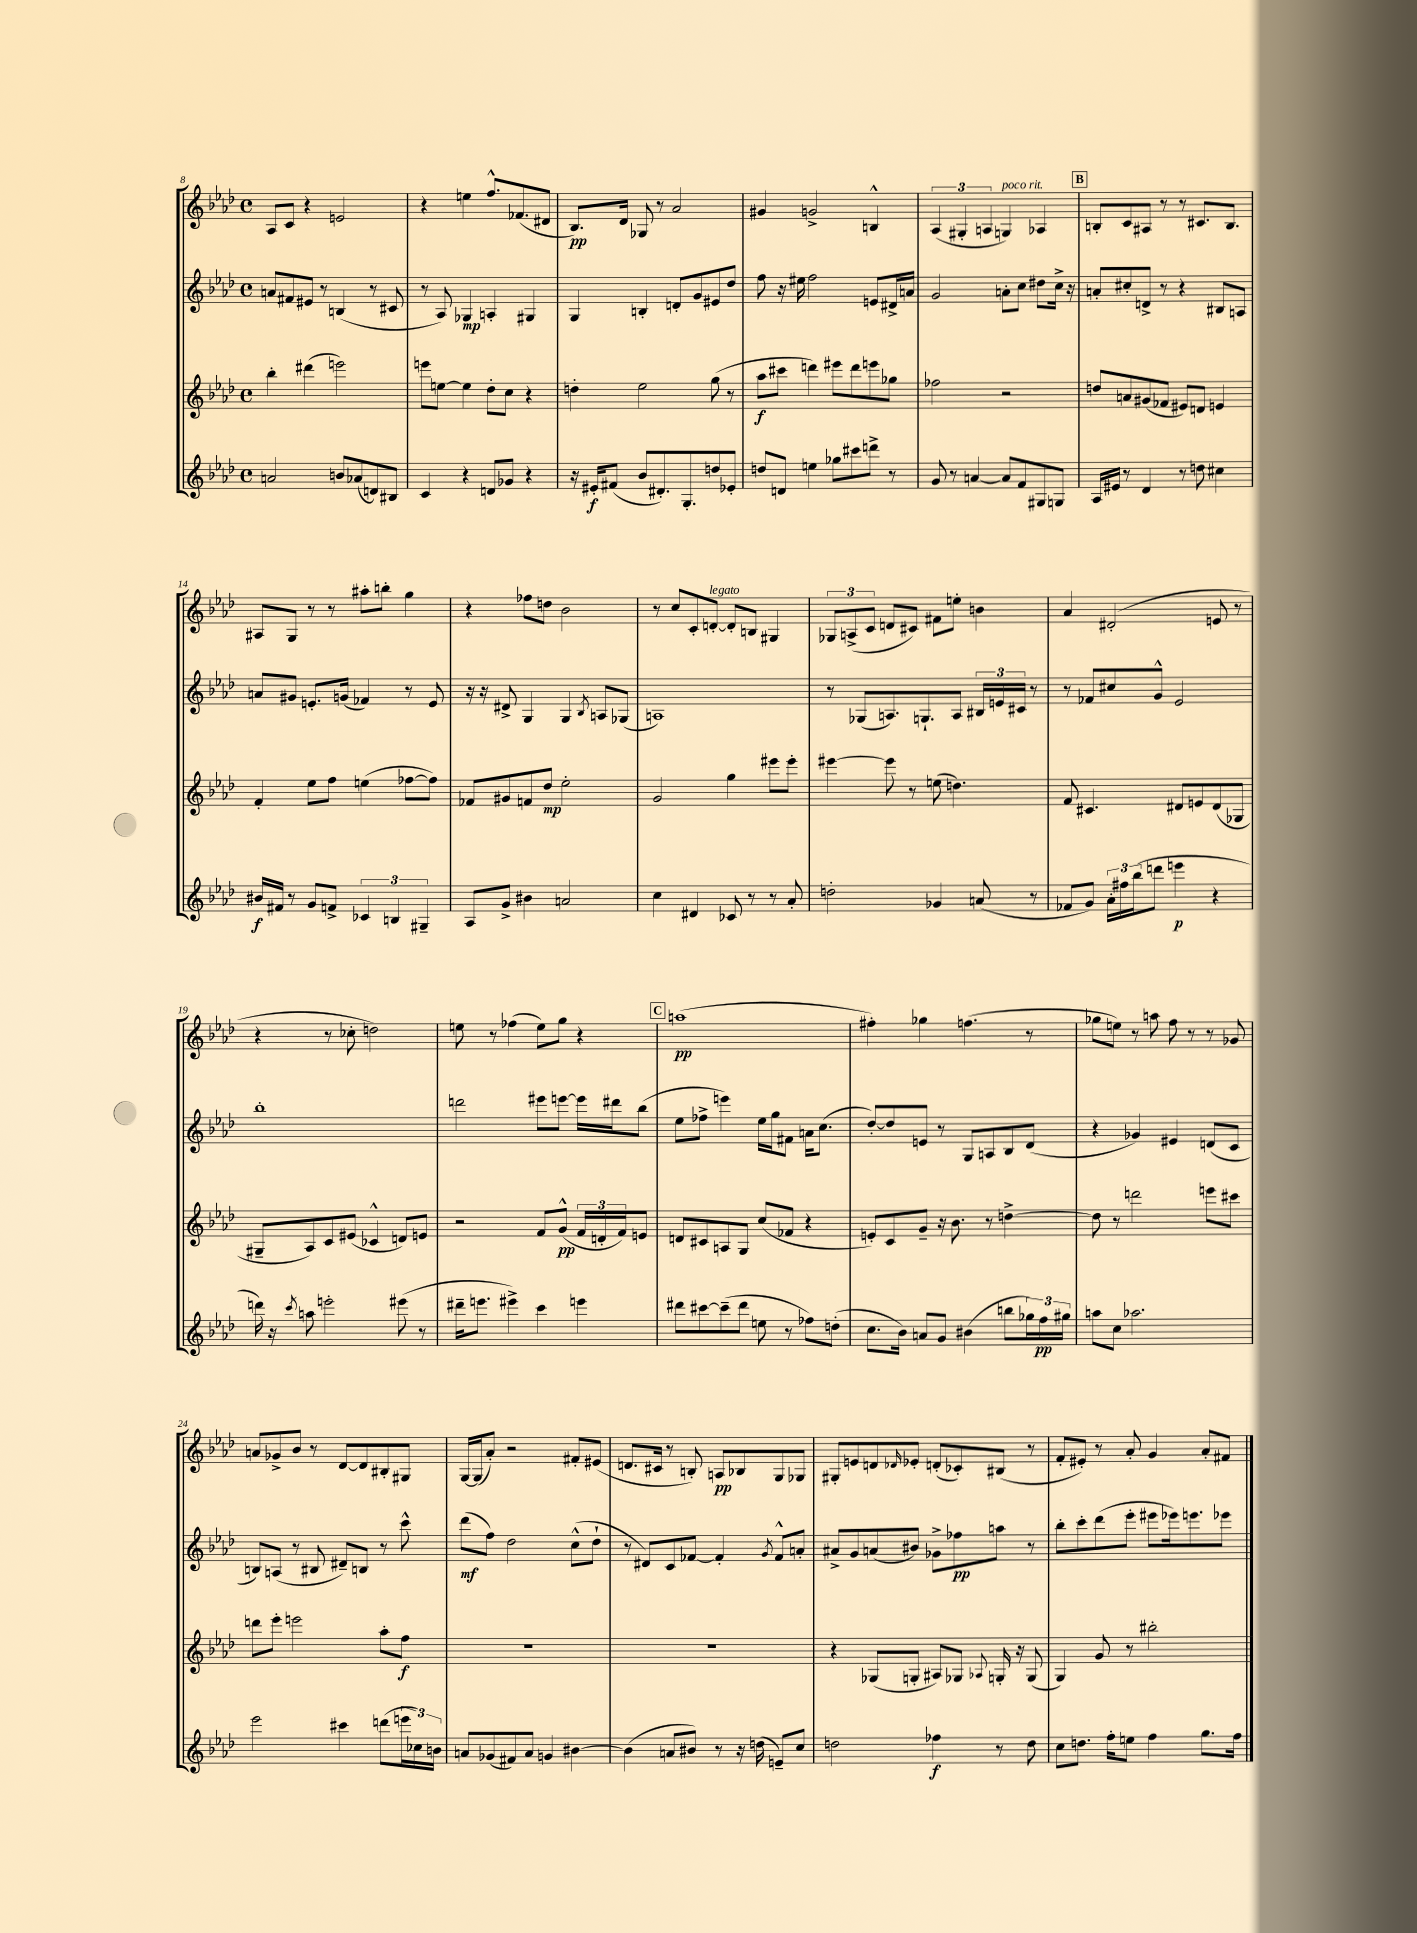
<<
\new StaffGroup <<
\new Staff = "s0" {
    \clef treble \key aes \major \defaultTimeSignature \time 4/4
    aes8 c'8 r4 e'2 |
    r4 e''4 f''8.-^ fes'8.( dis'8 |
    bes8.\pp) des'16 ges8 r8 aes'2 |
    gis'4 g'2-> b4-^ |
    \tuplet 3/2 { aes4( gis4-. a4 } g4^\markup { \italic "poco rit." }) aes4 |
    \mark \markup { \box "B" } b8-. c'8 ais8 r8 r8 cis'8. b8. |
    ais8 g8 r8 r8 ais''8-. b''8-. g''4 |
    r4 fes''8 d''8 bes'2 |
    r8 c''8 c'8-. d'8~-.^\markup { \italic "legato" } d'8-. b8 gis4 |
    \tuplet 3/2 { ges8 a8->( c'8 } d'8 cis'8) fis'8 e''8-. b'4 |
    aes'4 dis'2-.( e'8 r8 |
    r4 r8 ces''8-. d''2) |
    e''8 r8 fes''4( e''8) g''8 r4 |
    \mark \markup { \box "C" } a''1\pp( |
    fis''4-.) ges''4 f''4.( r8 |
    ges''8 e''8) r8 a''8 f''8 r8 r8 ges'8 |
    a'8 ges'8-> bes'8 r8 des'8~ des'8 bis8-. gis8 |
    g16~ g16( aes'8-.) r2 fis'8-. eis'8( |
    d'8. cis'16 r8 b8-.) a8\pp bes8 g8 ges8 |
    gis8-. e'8 d'8 \grace { des'16 } ees'8-. d'8-.( ces'8-.) bis8( r8 |
    f'8-. eis'8-.) r8 aes'8-. g'4 aes'8-. fis'8 \bar "|." |
}
\new Staff = "s1" {
    \clef treble \key aes \major \defaultTimeSignature \time 4/4
    a'8 fis'8 eis'8 r8 b4( r8 cis'8 |
    r8 aes8) ges4\mp a4-. gis4 |
    g4 b4-. d'8-. g'8 eis'8 des''8 |
    f''8 r16 eis''16 f''2 e'8 dis'16-> a'16 |
    g'2 a'8-. c''8 dis''8 c''16-> r16 |
    \mark \markup { \box "B" } a'8-. cis''8-. d'8-> r8 r4 bis8 a8 |
    a'8 gis'8 e'8.-. g'16( fes'4) r8 e'8 |
    r16 r16 dis'8-> g4 g4 \acciaccatura { bes8 } a8 ges8( |
    a1) |
    r8 ges8( a8.) g8.-! a8 \tuplet 3/2 { bis16 e'16 cis'16 } r8 |
    r8 fes'8 cis''8 g'8-^ ees'2 |
    bes''1-. |
    d'''2 eis'''8 e'''8~ e'''16 dis'''16 bes''8( |
    \mark \markup { \box "C" } ees''8 fes''8-> e'''4) ees''16 g''16 fis'8 a'16 c''8.( |
    des''8~-.) des''8 e'8 r8 g8 a8 bes8 des'8( |
    r4 ges'4) eis'4 d'8( c'8 |
    b8) a8( r8 bis8 dis'8--) b8 r8 c'''8-^ |
    des'''8\mf( f''8) des''2 c''8-^( des''8-! |
    r8 dis'8) c'8 fes'8~ fes'4-. \acciaccatura { g'8 } fes'8-^ a'8-. |
    ais'8-> g'8 a'8( bis'8) ges'8-> fes''8\pp a''8 r8 |
    bes''8-. c'''8-. des'''8( ees'''8-. eis'''8 ees'''16) e'''8. ees'''8 \bar "|." |
}
\new Staff = "s2" {
    \clef treble \key aes \major \defaultTimeSignature \time 4/4
    bes''4-. dis'''4( e'''2) |
    e'''8 e''8~ e''4 des''8-. c''8 r4 |
    d''4-. ees''2 g''8( r8 |
    aes''8\f cis'''8 d'''4) eis'''8 d'''8 e'''8 ges''8 |
    fes''2 r2 |
    \mark \markup { \box "B" } d''8 a'8 gis'8( fes'8 eis'8) d'8 e'4 |
    f'4-. ees''8 f''8 e''4( fes''8~ fes''8) |
    fes'8 gis'8 f'8 des''8\mp ees''2-. |
    g'2 g''4 eis'''8 eis'''8-. |
    eis'''4~ eis'''8 r8 e''8( d''4.) |
    f'8 cis'4. dis'8 e'8 dis'8( ges8 |
    gis8-- aes8) c'8 eis'8( ces'4-^ d'8) e'8 |
    r2 f'8 g'8-^\pp( \tuplet 3/2 { f'16 d'16-. f'16) } e'8 |
    \mark \markup { \box "C" } d'8 cis'8 a8 g8 c''8( fes'8 r4 |
    e'8-.) c'8 g'8-- r16 bes'8. r8 d''4~-> |
    d''8 r8 d'''2 e'''8 cis'''8 |
    d'''8 ees'''8-. e'''2 aes''8-. f''8\f |
    R1 |
    R1 |
    r4 ges8( g8-. ais8) ges8 \appoggiatura { aes8 } g16-. r16 g8( |
    g4) g'8 r8 bis''2-. \bar "|." |
}
\new Staff = "s3" {
    \clef treble \key aes \major \defaultTimeSignature \time 4/4
    a'2 b'8 aes'8( d'8) bis8 |
    c'4 r4 d'8 ges'8 r4 |
    r16 eis'16-.\f fis'8( bes'8 dis'8.-.) g8.-. d''8 ees'8-. |
    d''8 d'8 e''4 ges''8 cis'''8 d'''8-> r8 |
    g'8 r8 a'4~ a'8 f'8 gis8 g8 |
    \mark \markup { \box "B" } aes16 eis'16 r8 des'4 r8 d''8 cis''4 |
    bis'16\f fis'16 r8 g'8 f'8-> \tuplet 3/2 { ces'4 b4 gis4-- } |
    aes8 g'8-> bis'4 a'2 |
    c''4 dis'4 ces'8 r8 r8 aes'8-. |
    d''2-. ges'4 a'8( r8 |
    fes'8 g'8) \tuplet 3/2 { aes'16-. fis''16 bes''16( } d'''8 e'''4\p r4 |
    d'''16) r16 \acciaccatura { c'''8 } a''8 e'''2-. eis'''8( r8 |
    dis'''16-- e'''8. eis'''4->) c'''4 e'''4 |
    \mark \markup { \box "C" } dis'''8 cis'''8~ cis'''8--( dis'''8 e''8 r8 fes''8) d''8-.( |
    c''8. bes'16) a'8 g'8 bis'4( b''8 \tuplet 3/2 { ges''16) f''16\pp gis''16 } |
    a''8 c''8 aes''2. |
    ees'''2 cis'''4 d'''8( \tuplet 3/2 { e'''16 ces''16) b'16 } |
    a'8 ges'8( fis'8) a'8 g'4 bis'4~ |
    bis'4( a'8 bis'8) r8 r16 d''16( e'8--) c''8 |
    d''2 fes''4\f r8 d''8 |
    c''8 d''8. f''16-. e''8 f''4 g''8. f''16 \bar "|." |
}
>>
>>
\layout { \context { \Score currentBarNumber = #8 } }
